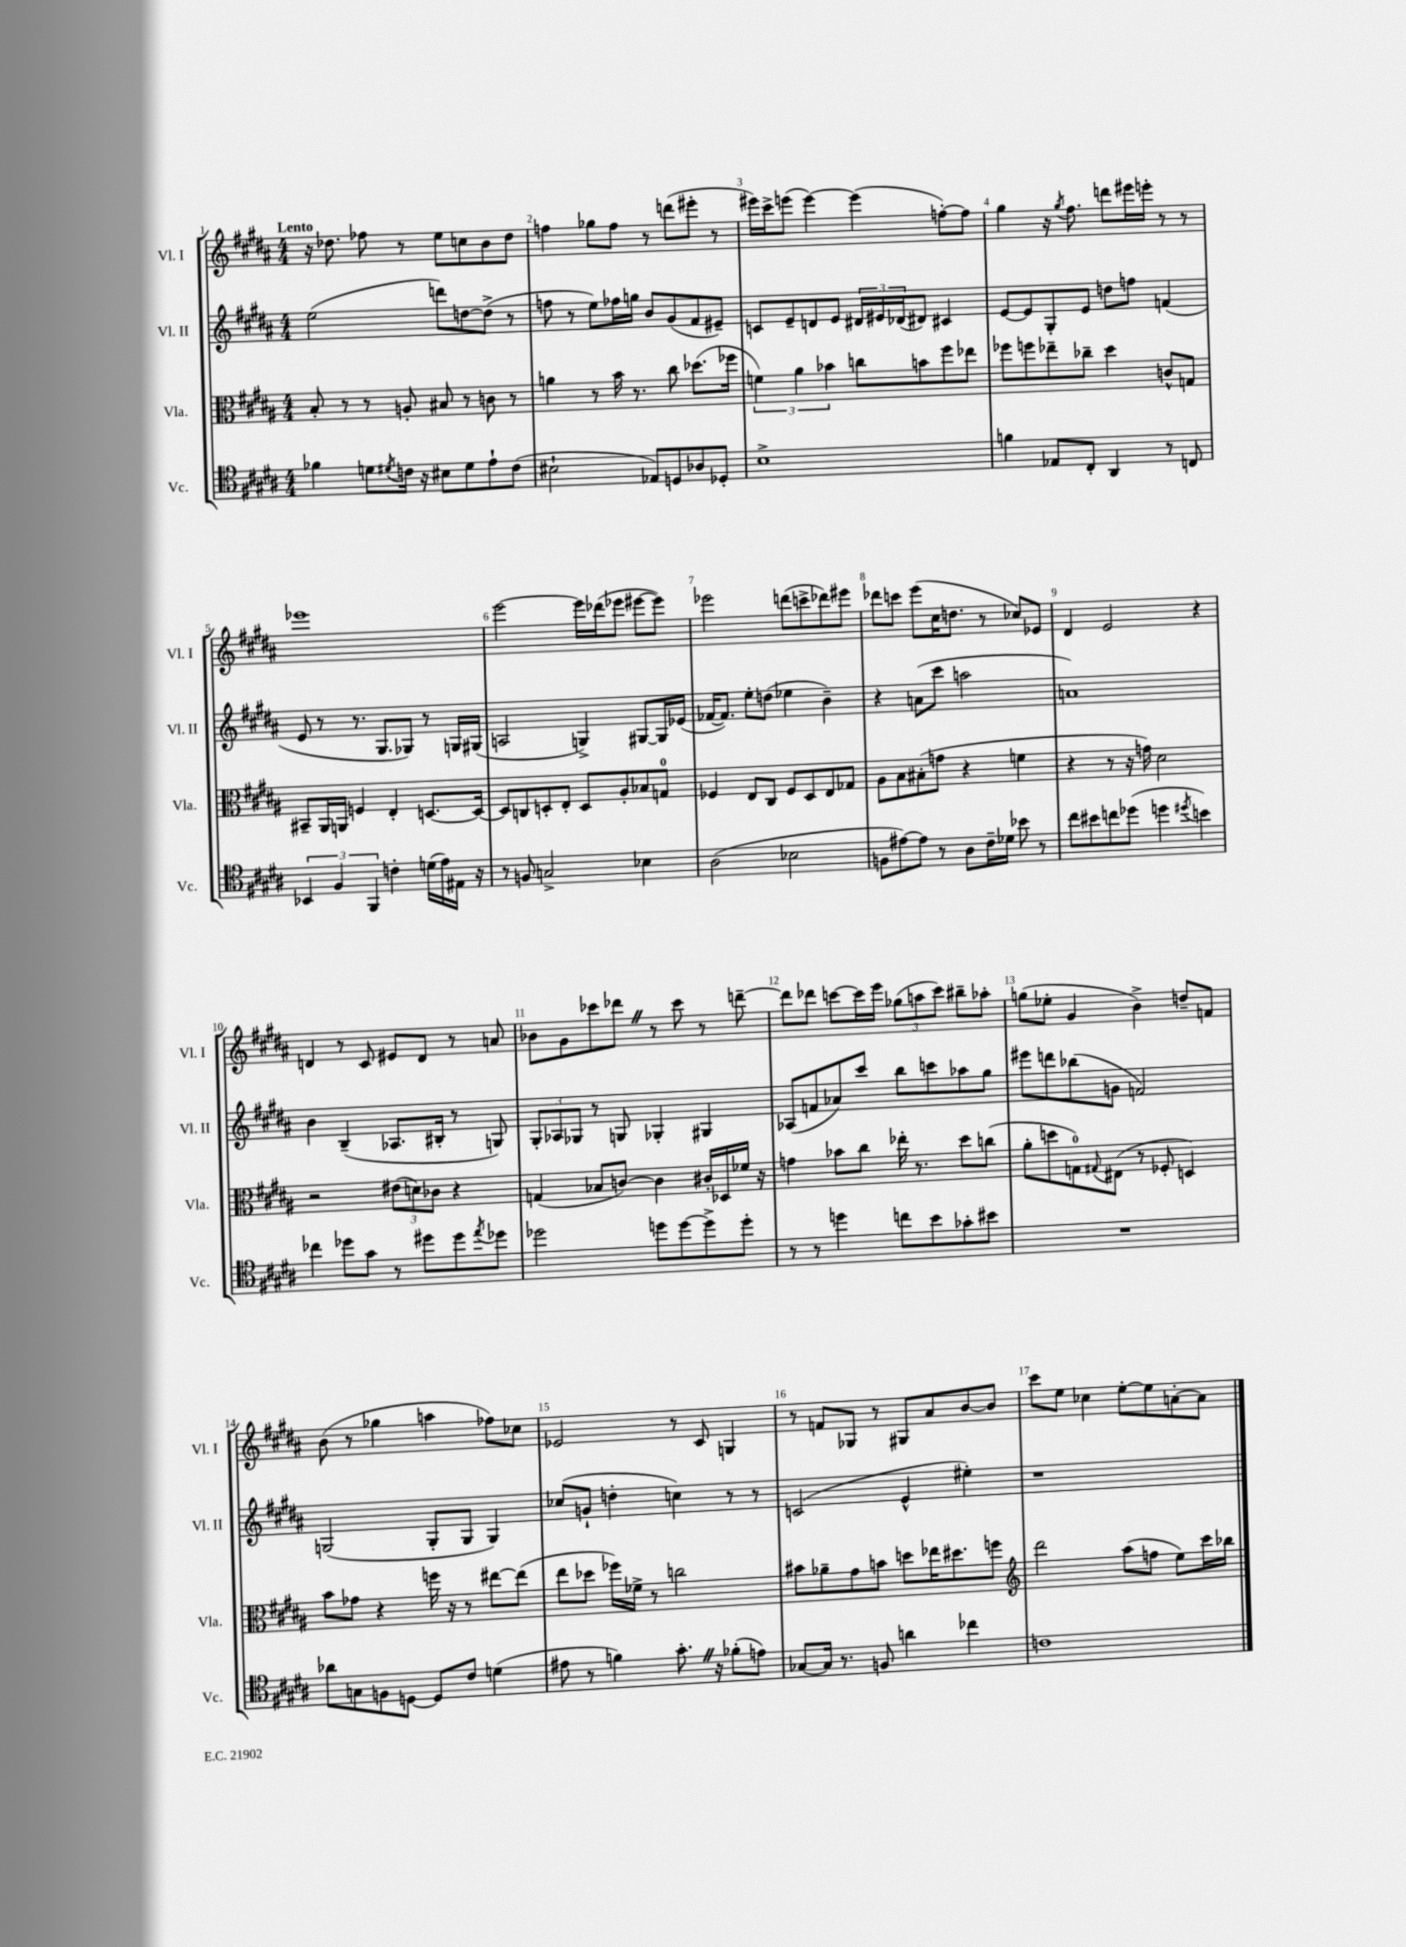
<<
\new StaffGroup <<
\new Staff = "s0" \with { instrumentName = "Vl. I" shortInstrumentName = "Vl. I" } {
    \clef treble \key b \major \numericTimeSignature \time 4/4 \tempo "Lento"
    r16 des''8. fes''8 r8 e''8 c''8 b'8 des''8 |
    f''4 ges''8 f''8 r8 d'''8( eis'''8-. r8 |
    eis'''16) cis'''16-> e'''8( e'''4~) e'''4( f''8~-.) f''8 |
    gis''4 r16 \acciaccatura { gis''8 } fis''8. d'''8 eis'''16 e'''16-. r8 r8 |
    ees'''1 |
    e'''2~ e'''16 des'''16( ees'''8 eis'''8~ eis'''8) |
    ees'''2 d'''8( c'''8-> des'''8) eis'''8 |
    des'''8 c'''8 e'''8( cis''16 d''8. r8 ces''8) ees'8 |
    dis'4 e'2 r4 |
    d'4 r8 cis'8 eis'8 d'8 r8 a'8 |
    bes'8 gis'8 ces'''8 des'''8 \once \override BreathingSign.text = \markup { \musicglyph "scripts.caesura.straight" } \breathe r8 ces'''8 r8 d'''8~-- |
    d'''8 des'''8 c'''8~ c'''16 e'''16 \tuplet 3/2 { ges''8( a''8 c'''8) } bis''8-- aes''8-. |
    g''8( ees''8-. gis'4 b'4->) d''8-- f'8 |
    b'8( r8 ges''4 a''4 fes''8) ces''8 |
    ees'2 r8 cis'8 g4 |
    r8 f'8 ges8 r8 gis8 ais'8 b'8~ b'8 |
    cis'''8 e''8 ces''4 e''8~-. e''8 a'8~-. a'8 \bar "|." |
}
\new Staff = "s1" \with { instrumentName = "Vl. II" shortInstrumentName = "Vl. II" } {
    \clef treble \key b \major \numericTimeSignature \time 4/4
    e''2( d'''8) d''8~ d''8->( r8 |
    f''8 r8 e''8) fes''16 g''16 b'8 gis'8( fis'8 eis'8--) |
    c'8 e'8-- d'8 e'8 \tuplet 3/2 { dis'16 eis'16 des'16( } dis'8) cis'4 |
    e'8~ e'8 gis8-. e'8 d''8 f''8 f'4( |
    e'8 r8 r8. gis8. ges8) r8 g16 gis16( |
    a2 g4->) gis8~ gis16 ees'16( |
    fes'16~ fes'8.) e''8-. d''8( ees''4 b'4--) |
    r4 a'8( cis'''8 a''2 |
    a'1) |
    b'4 b4--( aes8. bis16-. r8 g8) |
    \tuplet 3/2 { gis8-. aes8 ges8 } r8 g8 ges4-. gis4 |
    aes8( f'8 aes'8) cis'''8 b''8 c'''8 aes''8 gis''8 |
    eis'''8 d'''8 bes''8( g'8 f'2) |
    g2( g8-. g8 g4) |
    ces''8( g'8-! d''4-. c''4) r8 r8 |
    c'2( e'4-^ eis''4-.) |
    r1 \bar "|." |
}
\new Staff = "s2" \with { instrumentName = "Vla." shortInstrumentName = "Vla." } {
    \clef alto \key b \major \numericTimeSignature \time 4/4
    b8-. r8 r8 a8-. bis8 r8 c'8 r8 |
    a'4 r8 b'16 r8. cis''8 des''8.( fes''16 |
    \tuplet 3/2 { f'4) ais'4 bes'4 } c''8 b'8 fis''8 ees''8 |
    fes''8 f''8 ees''8-- ces''8-- dis''4 c'8-^ g8 |
    bis,8-- ais,16 a,16 f4 e4-. d8.~ d16~ |
    d8 c8 d8-. e8-. d8 ais8-. bes8 g8-0 |
    fes4 e8 cis8 fes8 dis8 e8 ges8 |
    ais8 b8 bis8-.( g'8 r4 f'4 |
    r4 r8 r16 g'16) dis'2 |
    r2 \tuplet 3/2 { eis'8( d'8) ces'8 } r4 |
    g4( bes8 c'8~) c'4 cis'16-. des16 fes'16 r16 |
    g'4 bes'8 cis''8 ees''16-. r8. dis''8 c''8( |
    ais'8-. d''8 g8-0) \appoggiatura { gis8 } eis8( r8 fes8-. d4) |
    b'8 ges'8 r4 f''16 r16 r8 eis''8~ eis''8( |
    e''8 des''8 fes''16) fes'16-> r8 c''2 |
    bis'8 aes'8-- gis'8 b'8 d''8 ees''16 dis''8. f''8 |
    \clef treble dis'''2 ais''8( f''8 e''8) cis'''16 bes''16 \bar "|." |
}
\new Staff = "s3" \with { instrumentName = "Vc." shortInstrumentName = "Vc." } {
    \clef tenor \key b \major \numericTimeSignature \time 4/4
    fes'4 d'8 \acciaccatura { dis'8 } c'16 r16 bis8 dis'8 e'8-! c'8( |
    bis2-! ees8) d8 aes8 des8-. |
    b1-> |
    f'4 ees8 cis8-. ais,4 r8 c8 |
    \tuplet 3/2 { bes,4 fis4 fis,4 } c'4-. d'16( e'16) eis16 r16 |
    r8 f8 g2-> bes4 |
    ais2( bes2 |
    f8 eis'8~) eis'8 r8 ais8 cis'16-- des'16 bes'8 r8 |
    cis''8 bis'8 c''8 des''8( d''4 \acciaccatura { dis''8 } b'4) |
    ces''4 des''8 gis'8 r8 dis''8 dis''8 \acciaccatura { e''8 } des''8 |
    des''2 d''8 d''8~ d''8-> d''8-. |
    r8 r8 d''4 c''8 b'8 ges'8-. bis'8 |
    R1 |
    aes'8 g8 f8 d8~ d8 cis'8 d'4( |
    eis'8 r8 f'4) gis'8.-. \once \override BreathingSign.text = \markup { \musicglyph "scripts.caesura.straight" } \breathe r16 fes'8-.( e'8) |
    ges8~ ges16 r8. f8 a'4 ces''4 |
    c'1 \bar "|." |
}
>>
>>
\layout { \context { \Score \override BarNumber.break-visibility = ##(#f #t #t) barNumberVisibility = #all-bar-numbers-visible } }
